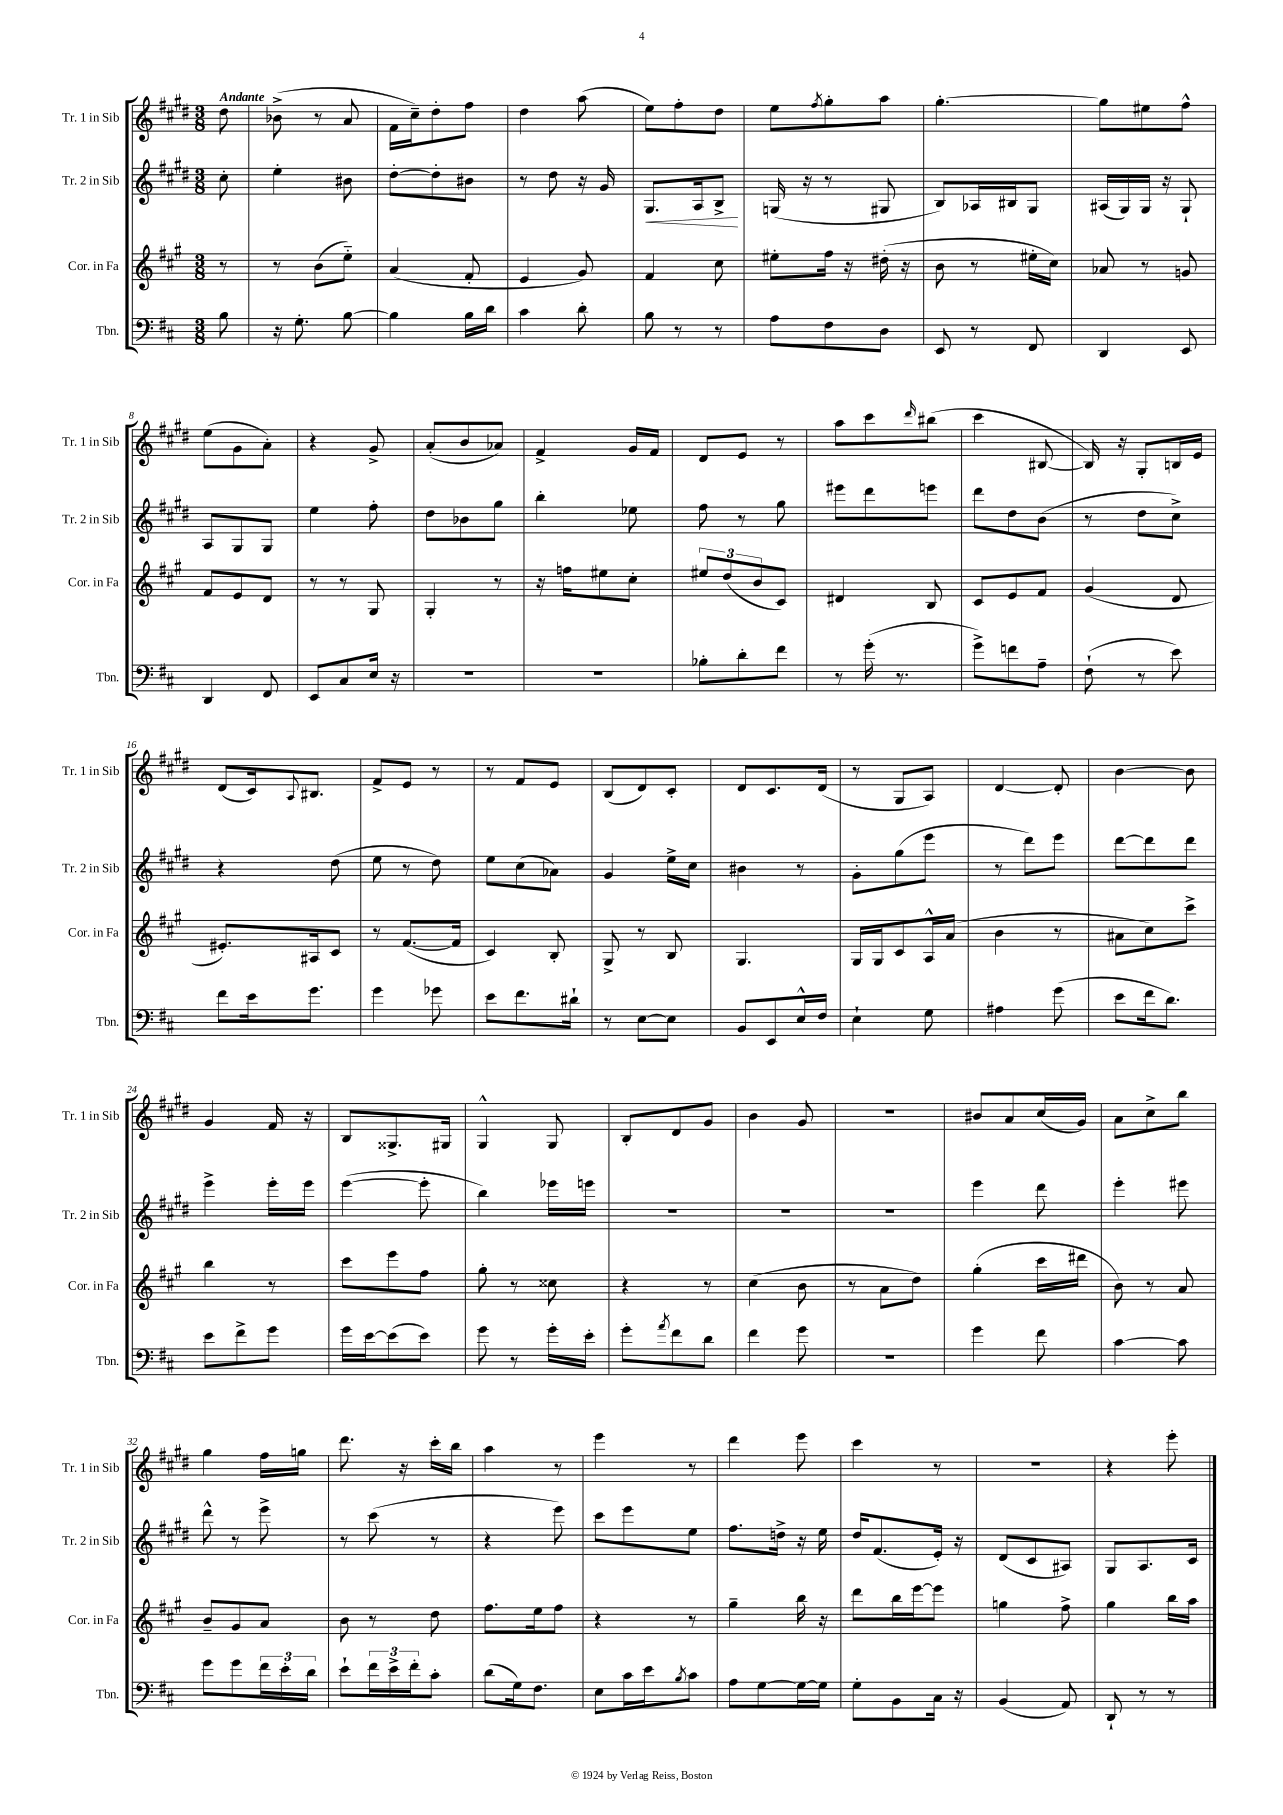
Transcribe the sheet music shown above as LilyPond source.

<<
\new StaffGroup <<
\new Staff = "s0" \with { instrumentName = "Tr. 1 in Sib" shortInstrumentName = "Tr. 1 in Sib" } {
    \clef treble \key e \major \numericTimeSignature \time 3/8 \partial 8 \tempo "Andante"
    dis''8 |
    bes'8->( r8 a'8 |
    fis'16 cis''16--) dis''8-. fis''8 |
    dis''4 a''8( |
    e''8) fis''8-. dis''8 |
    e''8 \acciaccatura { fis''8 } gis''8-. a''8 |
    gis''4.~-. |
    gis''8 eis''8 fis''8-^ |
    e''8( gis'8 a'8-.) |
    r4 gis'8-> |
    a'8-.( b'8 aes'8) |
    fis'4-> gis'16 fis'16 |
    dis'8 e'8 r8 |
    a''8 cis'''8 \grace { dis'''16 } bis''8( |
    cis'''4 bis8~ |
    bis16) r16 gis8-. b16 e'16 |
    dis'8( cis'16) \appoggiatura { a8 } bis8. |
    fis'8-> e'8 r8 |
    r8 fis'8 e'8 |
    b8( dis'8) cis'8-. |
    dis'8 cis'8. dis'16( |
    r8 gis8 a8) |
    dis'4~ dis'8-. |
    b'4~ b'8 |
    gis'4 fis'16 r16 |
    b8 gisis8.-> gis16 |
    gis4-^ gis8 |
    b8-. dis'8 gis'8 |
    b'4 gis'8 |
    R4. |
    bis'8 a'8 cis''16( gis'16) |
    a'8 cis''8-> b''8 |
    gis''4 fis''16 g''16 |
    dis'''8. r16 cis'''16-. b''16 |
    a''4 r8 |
    e'''4 r8 |
    dis'''4 e'''8 |
    cis'''4 r8 |
    R4. |
    r4 e'''8-. \bar "|." |
}
\new Staff = "s1" \with { instrumentName = "Tr. 2 in Sib" shortInstrumentName = "Tr. 2 in Sib" } {
    \clef treble \key e \major \numericTimeSignature \time 3/8 \partial 8
    cis''8-. |
    e''4-. bis'8 |
    dis''8~-. dis''8-. bis'8 |
    r8 dis''8 r16 gis'16 |
    gis8.\< a16 b8->\! |
    g16( r16 r8 gis8 |
    b8) aes16 bis16 gis8 |
    ais16( gis16) gis16 r16 gis8-! |
    a8 gis8 gis8 |
    e''4 fis''8-. |
    dis''8 bes'8 gis''8 |
    b''4-. ees''8 |
    fis''8 r8 gis''8 |
    eis'''8 dis'''8 e'''8 |
    dis'''8 dis''8 b'8( |
    r8 dis''8 cis''8->) |
    r4 dis''8( |
    e''8 r8 dis''8) |
    e''8 cis''8( aes'8) |
    gis'4 e''16-> cis''16 |
    bis'4 r8 |
    gis'8-. gis''8( e'''8 |
    r8 dis'''8) e'''8 |
    dis'''8~ dis'''8 dis'''8 |
    e'''4-> e'''16-. e'''16 |
    e'''4~( e'''8-. |
    b''4) ees'''16 e'''16 |
    R4. |
    R4. |
    R4. |
    e'''4 dis'''8 |
    e'''4-. eis'''8 |
    dis'''8-^ r8 e'''8-> |
    r8 cis'''8( r8 |
    r4 e'''8) |
    cis'''8 e'''8 e''8 |
    fis''8. d''16-> r16 e''16 |
    dis''16 fis'8.( e'16-.) r16 |
    dis'8( cis'8 ais8) |
    gis8 a8. cis'16 \bar "|." |
}
\new Staff = "s2" \with { instrumentName = "Cor. in Fa" shortInstrumentName = "Cor. in Fa" } {
    \clef treble \key a \major \numericTimeSignature \time 3/8 \partial 8
    r8 |
    r8 b'8( e''8-_) |
    a'4( fis'8-. |
    e'4 gis'8) |
    fis'4 cis''8 |
    eis''8-. fis''16 r16 dis''16-.( r16 |
    b'8 r8 eis''16-. cis''16) |
    aes'8 r8 g'8 |
    fis'8 e'8 d'8 |
    r8 r8 gis8 |
    gis4-. r8 |
    r16 f''16 eis''8 cis''8-. |
    \tuplet 3/2 { eis''8 d''8( b'8 } cis'8) |
    dis'4 b8 |
    cis'8 e'8 fis'8 |
    gis'4( d'8 |
    eis'8.-.) ais16 cis'8 |
    r8 fis'8.~( fis'16 |
    cis'4) b8-. |
    gis8-> r8 b8 |
    gis4. |
    gis16 gis16 cis'8 a16-^ a'16( |
    b'4 r8 |
    ais'8 cis''8) cis'''8-> |
    b''4 r8 |
    cis'''8 e'''8 fis''8 |
    gis''8-. r8 cisis''8 |
    r4 r8 |
    cis''4( b'8 |
    r8 a'8 d''8) |
    gis''4-.( cis'''16 dis'''16 |
    b'8) r8 a'8 |
    b'8-- gis'8 a'8 |
    b'8 r8 d''8 |
    fis''8. e''16 fis''8 |
    r4 r8 |
    gis''4-- b''16 r16 |
    d'''8 b''16 e'''16~ e'''8 |
    g''4 fis''8-> |
    gis''4 b''16 a''16 \bar "|." |
}
\new Staff = "s3" \with { instrumentName = "Tbn." shortInstrumentName = "Tbn." } {
    \clef bass \key d \major \numericTimeSignature \time 3/8 \partial 8
    b8 |
    r16 g8.-. b8~ |
    b4 b16 d'16 |
    cis'4 d'8-. |
    b8 r8 r8 |
    a8 fis8 d8 |
    e,8 r8 fis,8 |
    d,4 e,8 |
    d,4 fis,8 |
    e,8 cis8 e16 r16 |
    R4. |
    R4. |
    bes8-. d'8-. fis'8 |
    r8 g'16-.( r8. |
    g'8->) f'8 a8-- |
    fis8-!( r8 e'8) |
    fis'8 e'16 g'8. |
    g'4 ges'8 |
    e'8 fis'8. dis'16-! |
    r8 e8~ e8 |
    b,8 e,8 e16-^ fis16 |
    e4-! g8 |
    ais4 g'8( |
    e'8 fis'16 d'8.) |
    e'8 fis'8-> g'8 |
    g'16 e'16~ e'8( e'8) |
    g'8 r8 g'16-. e'16-. |
    g'8-. \acciaccatura { a'8 } fis'8 d'8 |
    fis'4 g'8 |
    R4. |
    g'4 fis'8 |
    cis'4~ cis'8 |
    g'8 g'8 \tuplet 3/2 { fis'16 e'16-. d'16 } |
    e'8-! \tuplet 3/2 { fis'16 e'16-> fis'16-. } cis'8-. |
    d'8( g16) fis8. |
    e8 cis'16 e'16 \acciaccatura { b8 } cis'8 |
    a8 g8~ g16~ g16 |
    g8-. b,8 cis16 r16 |
    b,4( a,8) |
    d,8-! r8 r8 \bar "|." |
}
>>
>>
